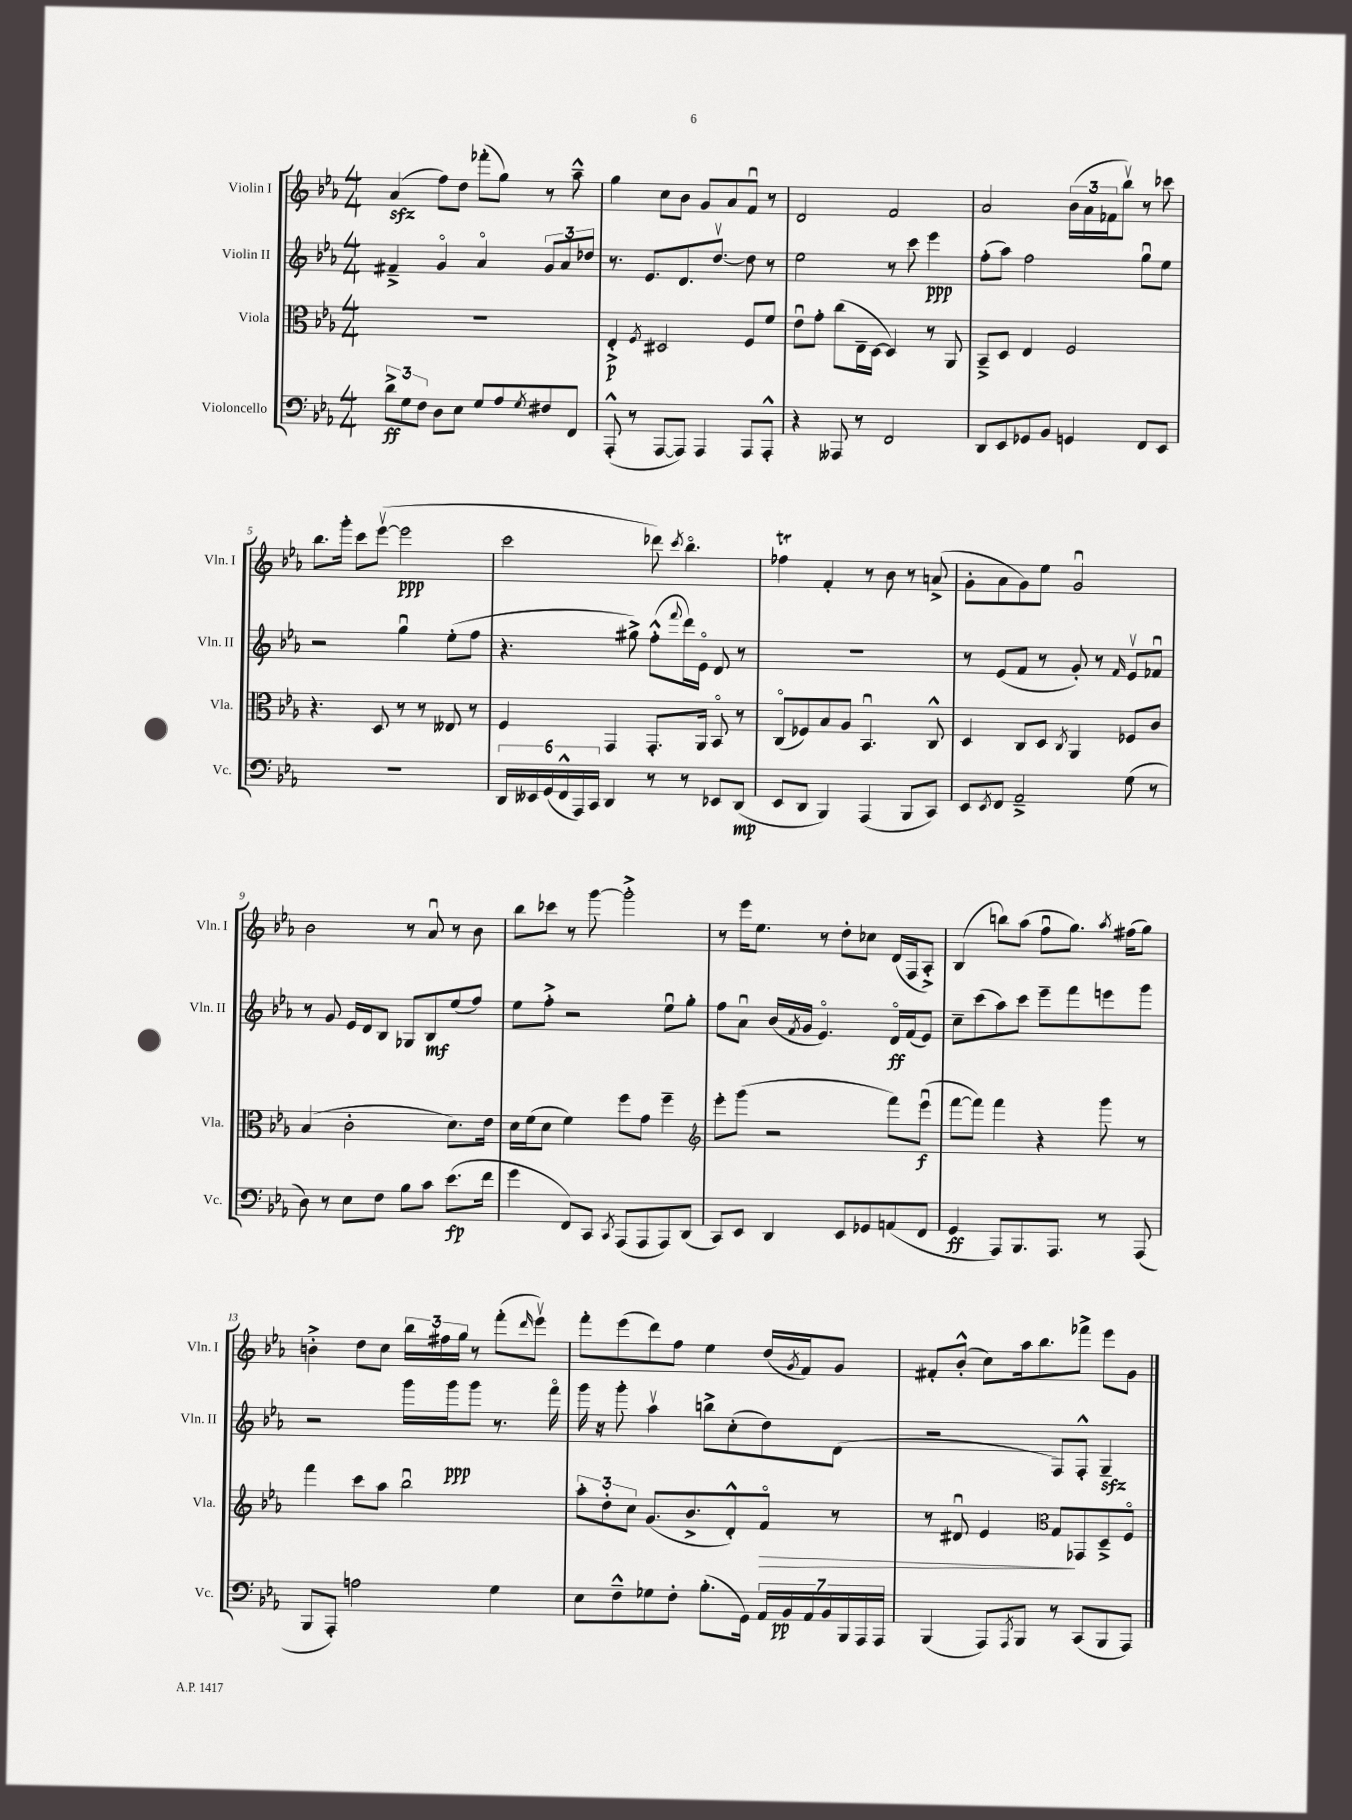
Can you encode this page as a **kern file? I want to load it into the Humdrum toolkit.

**kern	**kern	**kern	**kern
*staff4	*staff3	*staff2	*staff1
*clefF4	*clefC3	*clefG2	*clefG2
*k[b-e-a-]	*k[b-e-a-]	*k[b-e-a-]	*k[b-e-a-]
*M4/4	*M4/4	*M4/4	*M4/4
12d^	1r	4f#~^	(4a-
12G	.	.	.
12F	.	.	.
8D	.	4go	8ff)
8E-	.	.	8dd
8G	.	4a-o	(8fff-'
8A-	.	.	8gg)
8qG	.	.	.
8F#	.	12g	8r
.	.	12a-	.
8FF	.	.	8aa-~^^
.	.	12dd-	.
=	=	=	=
(8AAA-'^^	4E-'^	8.r	4gg
8r	.	.	.
.	.	8.e-	.
.	8qF	.	.
[8AAA-	2D#	.	8cc
8AAA-])	.	8.d	8b-
4AAA-	.	.	8g
.	.	[8.ddv	.
.	.	.	8a-
8AAA-	8F	8dd]	8fu
8AAA-'^^	8f	8r	8r
=	=	=	=
4r	8e-u	2ee-	2d
.	8g'	.	.
8AAA--	(8cc	.	.
8r	16E-~	.	.
.	[16D	.	.
2FF	4D])	8r	2f
.	.	8ccc	.
.	8r	4eee-	.
.	8AA-	.	.
=	=	=	=
8DD	8BB-~^	(8ff'	2a-
8EE-	8D	8aa-)	.
8GG-	4E-	2ff	.
8BB-	.	.	.
4GG	2F	.	(24b-
.	.	.	24a-
.	.	.	24f-
.	.	.	8bb-v)
8FF	.	8ggu	8r
8EE-	.	8ee-	8ccc-
=	=	=	=
1r	4.r	2r	8.bb-
.	.	.	16ggg'
.	.	.	8ccc
.	8D	.	([8eee-v
.	8r	4ggu	2eee-]
.	8r	.	.
.	8E--	(8ee-'	.
.	8r	8ff	.
=	=	=	=
24DD	4F	4.r	2ccc
24EE--	.	.	.
(24GG	.	.	.
24FF^^	.	.	.
24AAA-)	.	.	.
24CC	.	.	.
4DD	4GG	.	.
.	.	8gg#^)	.
8r	8.GG'	(8ff'^^	8ddd-)
.	.	8qqfff	8qccc
8r	.	16ddd)	4.bb-o
.	16AA-	16e-o	.
8EE-	8BB-o	8d	.
(8DD	8r	8r	.
=	=	=	=
8EE-	(8Co	1r	4ff-
8DD	8F-)	.	.
4BBB-)	8B-	.	4f'
.	8A-	.	.
(4AAA-	4.BB-u	.	8r
.	.	.	8b-
8BBB-	.	.	8r
8CC)	8C^^	.	(8a^
=	=	=	=
8EE-	4D	8r	8g'
8qEE-	.	.	.
8FF	.	(8e-	8a-
2AA-~^	8C	8f	8g)
.	8D	8r	8ee-
.	8qC	.	.
.	4AA-	8g')	2gu
.	.	8r	.
.	.	16qqf	.
(8G	8F-	8e-v	.
8r	8c	8f-u	.
=	=	=	=
8D)	(4B-	8r	2b-
8r	.	8g	.
8E-	2c'	16e-	.
.	.	16d	.
8F	.	8B-	.
8B-	.	8G-	8r
8c	.	8B-	8a-u
(8.e-	8.d)	(8ee-	8r
.	.	8ff)	8b-
16f	16e-	.	.
=	=	=	=
4g	16d	8ee-	8bb-
.	(16f	.	.
.	8d	8ff'^	8ccc-
8FF)	4f)	2r	8r
8CC	.	.	[8ggg
8qCC	.	.	.
(8AAA-	8ff	.	2ggg'^]
8AAA-	8g	.	.
8AAA-)	4ff~	8ee-u	.
(8DD	.	8gg'	.
=	=	=	=
*	*clefG2	*	*
8CC)	8eee-'	8ff	8r
8EE-	(8ggg	8a-u	16eee-
.	.	.	8.ee-
4DD	2r	(16b-	.
.	.	8qf	.
.	.	16g	.
.	.	4.e-o)	8r
8EE-	.	.	8dd'
8GG-	.	.	8cc-
(8AA	8fff)	16do	(16d
.	.	(16f	16F
8FF	(8eee-u	8e-)	8A-'^)
=	=	=	=
4GG	[8fff	8cc~	(4B-
.	8fff])	(8ccc	.
8AAA-)	4fff	8aa-)	8bb)
8.BBB-	.	8ccc	(8aa-
.	4r	8eee-~	8ffu
8.AAA-	.	.	.
.	.	8fff	8.gg)
8r	8ggg	8eee	.
.	.	.	8qaa-
.	.	.	(16ff#
(8AAA-	8r	8ggg	8gg)
=	=	=	=
8BBB-	4fff	2r	4b'^
8AAA-')	.	.	.
2A	8ccc	.	8dd
.	8aa-	.	8cc
.	2bb-u	16ggg	24bb-
.	.	.	24ff#
.	.	16ggg	.
.	.	.	24gg
.	.	8ggg	8r
4G	.	8.r	(8fff'
.	.	.	16qqddd
.	.	.	8eee-v)
.	.	16fffo	.
=	=	=	=
8E-	12aa-'	16ggg	8fff'
.	.	16r	.
.	12dd'	.	.
8F~^^	.	8ggg'	(8eee-
.	12cc	.	.
8G-	(8.g	4aa-v	8ddd)
8F'	.	.	8ff
.	8.b-^	.	.
(8.B-'	.	8bb^	4ee-
.	8d'^^)	(8cc'	.
16GG)	.	.	.
28AA-	8fo	8dd)	(16dd
28BB-	.	.	.
.	.	.	8qg
.	.	.	16f)
28AA-	.	.	.
28BB-	.	.	.
.	8r	(8d	8g
28BBB-	.	.	.
28AAA-	.	.	.
28AAA-	.	.	.
=	=	=	=
(4BBB-	8r	2r	8f#'
.	8d#u	.	(8b-'^^
8AAA-)	4e-	.	8cc)
8qAAA-	.	.	.
8BBB-	.	.	16aa-
.	.	.	8.bb-
*	*clefC3	*	*
8r	8G	8F)	.
(8CC	8GG-	8F'^^	8fff-^
8BBB-	8D~^	4G~	8eee-
8AAA-)	8Fo	.	8g
==	==	==	==
*-	*-	*-	*-
